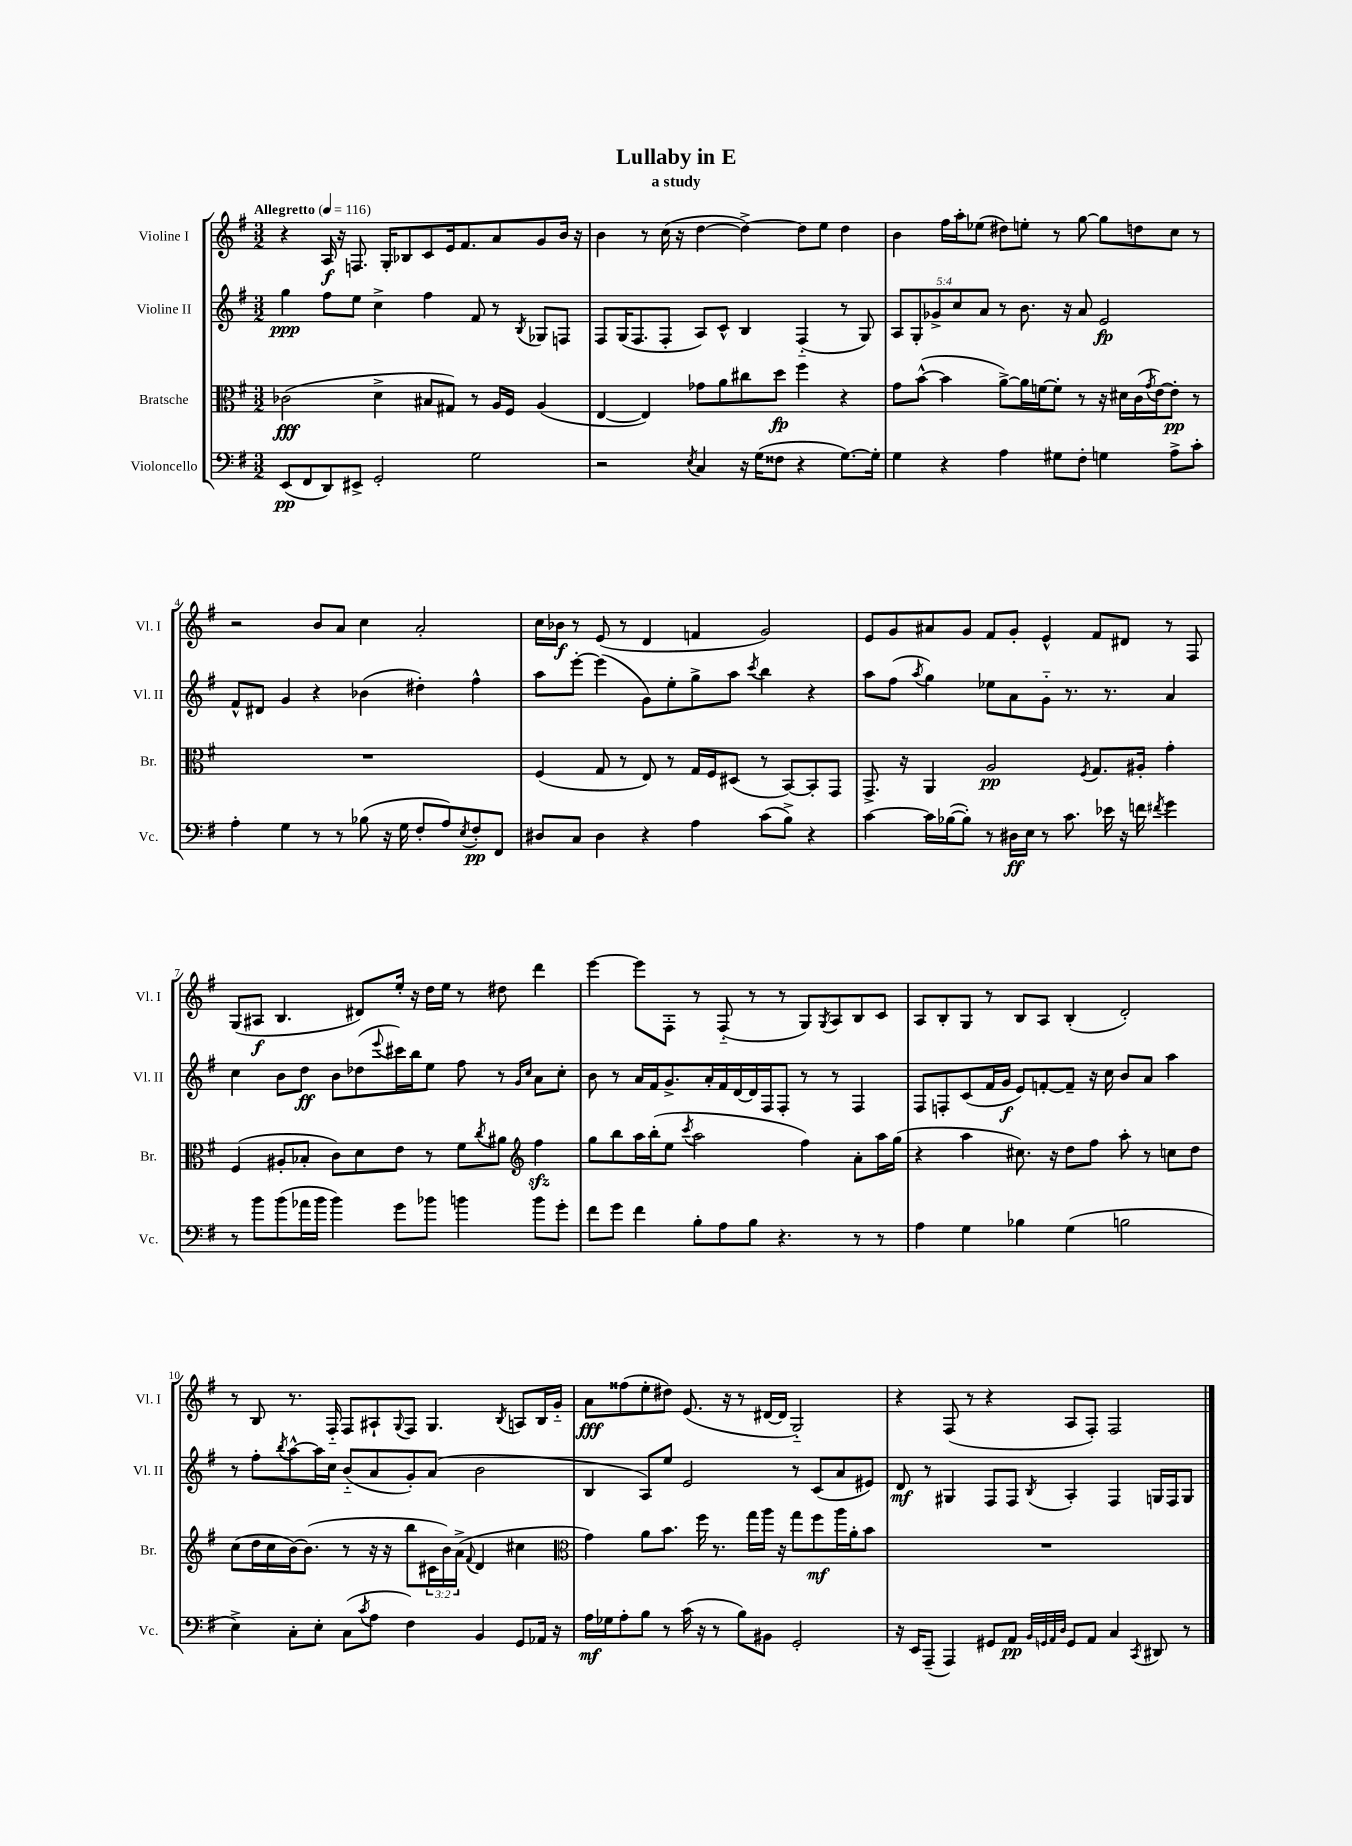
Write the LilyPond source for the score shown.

\header { title = "Lullaby in E" subtitle = "a study" }
<<
\new StaffGroup <<
\new Staff = "s0" \with { instrumentName = "Violine I" shortInstrumentName = "Vl. I" } {
    \clef treble \key g \major \numericTimeSignature \time 3/2 \tempo "Allegretto" 4 = 116
    r4 a16\f r16 f8. g16-. bes8 c'8 e'16 fis'8. a'8 g'8 b'16 r16 |
    b'4 r8 c''16( r16 d''4~ d''4~->) d''8 e''8 d''4 |
    b'4 fis''16 a''16-. ees''8( dis''8) e''8-. r8 g''8~ g''8 d''8 c''8 r8 |
    r2 b'8 a'8 c''4 a'2-. |
    c''16 bes'16\f r8 e'8( r8 d'4 f'4 g'2) |
    e'8 g'8 ais'8 g'8 fis'8 g'8-. e'4-^ fis'8 dis'8 r8 fis8 |
    g8( ais8\f b4. dis'8) e''16-. r16 d''16 e''16 r8 dis''8 d'''4 |
    e'''4~ e'''8 fis8-. r8 fis8-_( r8 r8 g8) \acciaccatura { g8 } a8 b8 c'8 |
    a8 b8-. g8 r8 b8 a8 b4-.( d'2-.) |
    r8 b8 r8. fis16-_ fis8 ais8-! \appoggiatura { g8 } fis8 g4. \acciaccatura { b8 } a8 b16 g'16-_ |
    a'8\fff fisis''8( e''8-. dis''8) e'8.( r16 r8 dis'16~ dis'16 g2-_) |
    r4 fis8( r8 r4 a8 fis8-.) fis2 \bar "|." |
}
\new Staff = "s1" \with { instrumentName = "Violine II" shortInstrumentName = "Vl. II" } {
    \clef treble \key g \major \numericTimeSignature \time 3/2 \override Staff.TupletNumber.text = #tuplet-number::calc-fraction-text
    g''4\ppp fis''8 e''8 c''4-> fis''4 fis'8 r8 \acciaccatura { b8 } ges8 f8 |
    fis8 g16( fis8. fis8-. a8) c'8-^ b4 fis4-_( r8 g8) |
    \tuplet 5/4 { a8 g8-. ges'8-> c''8 a'8 } r8 b'8. r16 a'8 e'2\fp |
    fis'8-^ dis'8 g'4 r4 bes'4( dis''4-.) fis''4-^ |
    a''8 e'''8~-. e'''4( g'8) e''8-. g''8-> a''8 \acciaccatura { c'''8 } b''4 r4 |
    a''8 fis''8( \acciaccatura { a''8 } g''4) ees''8 a'8 g'8-_ r8. r8. a'4 |
    c''4 b'8 d''8\ff b'8 des''8( \appoggiatura { e'''8 } cis'''16) b''16 e''8 fis''8 r8 \grace { g'16 c''16 } a'8 c''8-. |
    b'8 r8 a'16 fis'16 g'8.-> a'16-. fis'16 d'16~ d'16 fis16 fis8-. r8 r8 fis4 |
    fis8 f8-. c'8( fis'16 g'16\f e'8) f'8~-. f'8-- r16 c''16 b'8 a'8 a''4 |
    r8 fis''8-. \acciaccatura { b''8 } a''8~-^ a''16 c''16 b'8-_( a'8 g'8-.) a'8( b'2 |
    b4 a8) e''8 e'2 r8 c'8( a'8 eis'8) |
    d'8\mf r8 gis4 fis8 fis8 \acciaccatura { b8 } a4-. fis4 g16 fis16 g8 \bar "|." |
}
\new Staff = "s2" \with { instrumentName = "Bratsche" shortInstrumentName = "Br." } {
    \clef alto \key g \major \numericTimeSignature \time 3/2 \override Staff.TupletNumber.text = #tuplet-number::calc-fraction-text
    ces'2\fff( d'4-> bis8 gis8) r8 a16 fis16 a4( |
    e4~ e4) ges'8 a'8 cis''8 d''8\fp fis''4 r4 |
    g'8 b'8~-^( b'4 a'8~->) a'16 f'16~ f'8-. r8 r16 dis'16 c'16( \acciaccatura { g'8 } e'16~) e'8-.\pp r8 |
    R1. |
    fis4( g8 r8 e8) r8 g16 fis16 dis8( r8 b,8~) b,8-. g,8 |
    g,8.-> r16 a,4 a2\pp \acciaccatura { fis8 } g8. ais16-. g'4-. |
    fis4( ais8-. bes8-. c'8) d'8 e'8 r8 fis'8 \acciaccatura { c''8 } ais'8 \clef treble fis''4\sfz |
    g''8 b''8 a''16 b''16-.( e''8 \acciaccatura { c'''8 } a''2 fis''4) a'8-. a''16 g''16( |
    r4 a''4 cis''8.) r16 d''8 fis''8 a''8-. r8 c''8 d''8 |
    c''8( d''16 c''16 b'16~) b'8.( r8 r16 r16 b''8 \tuplet 3/2 { cis'16 b'16) a'16->( } \appoggiatura { fis'8 } d'4 cis''4 |
    \clef alto g'4) a'8 b'8. fis''16 r8. g''16 a''16 r16 g''8 fis''8\mf a''16 a'16-. b'8 |
    R1. \bar "|." |
}
\new Staff = "s3" \with { instrumentName = "Violoncello" shortInstrumentName = "Vc." } {
    \clef bass \key g \major \numericTimeSignature \time 3/2
    e,8\pp( fis,8 d,8) eis,8-> g,2-. g2 |
    r2 \acciaccatura { e8 } c4 r16 g16( fisis8 r4 g8.~) g16-. |
    g4 r4 a4 gis8 fis8-. g4 a8-> c'8-. |
    a4-. g4 r8 r8 bes8( r16 g16 fis8-. a8) \acciaccatura { e8 } fis8-.\pp fis,8 |
    dis8 c8 dis4 r4 a4 c'8( b8->) r4 |
    c'4~ c'16 bes16~( bes8-.) r8 dis16\ff e16 r8 c'8. ees'16 r16 f'16 \acciaccatura { fis'8 } g'4 |
    r8 b'8 b'8( aes'16 b'16 b'4) g'8 bes'8 b'4 b'8 g'8-. |
    fis'8 g'8 fis'4 b8-. a8 b8 r4. r8 r8 |
    a4 g4 bes4 g4( b2 |
    e4->) c8-. e8-. c8( \acciaccatura { c'8 } a8 fis4) b,4 g,8 aes,16 r16 |
    a16\mf ges16 a8-. b8 r8 c'16( r16 r8 b8) bis,8 g,2-. |
    r16 e,16 a,,8--( a,,4) gis,8 a,8\pp \grace { b,32 g,32 a,32 d32 } g,8 a,8 c4 \acciaccatura { c,8 } dis,8 r8 \bar "|." |
}
>>
>>
